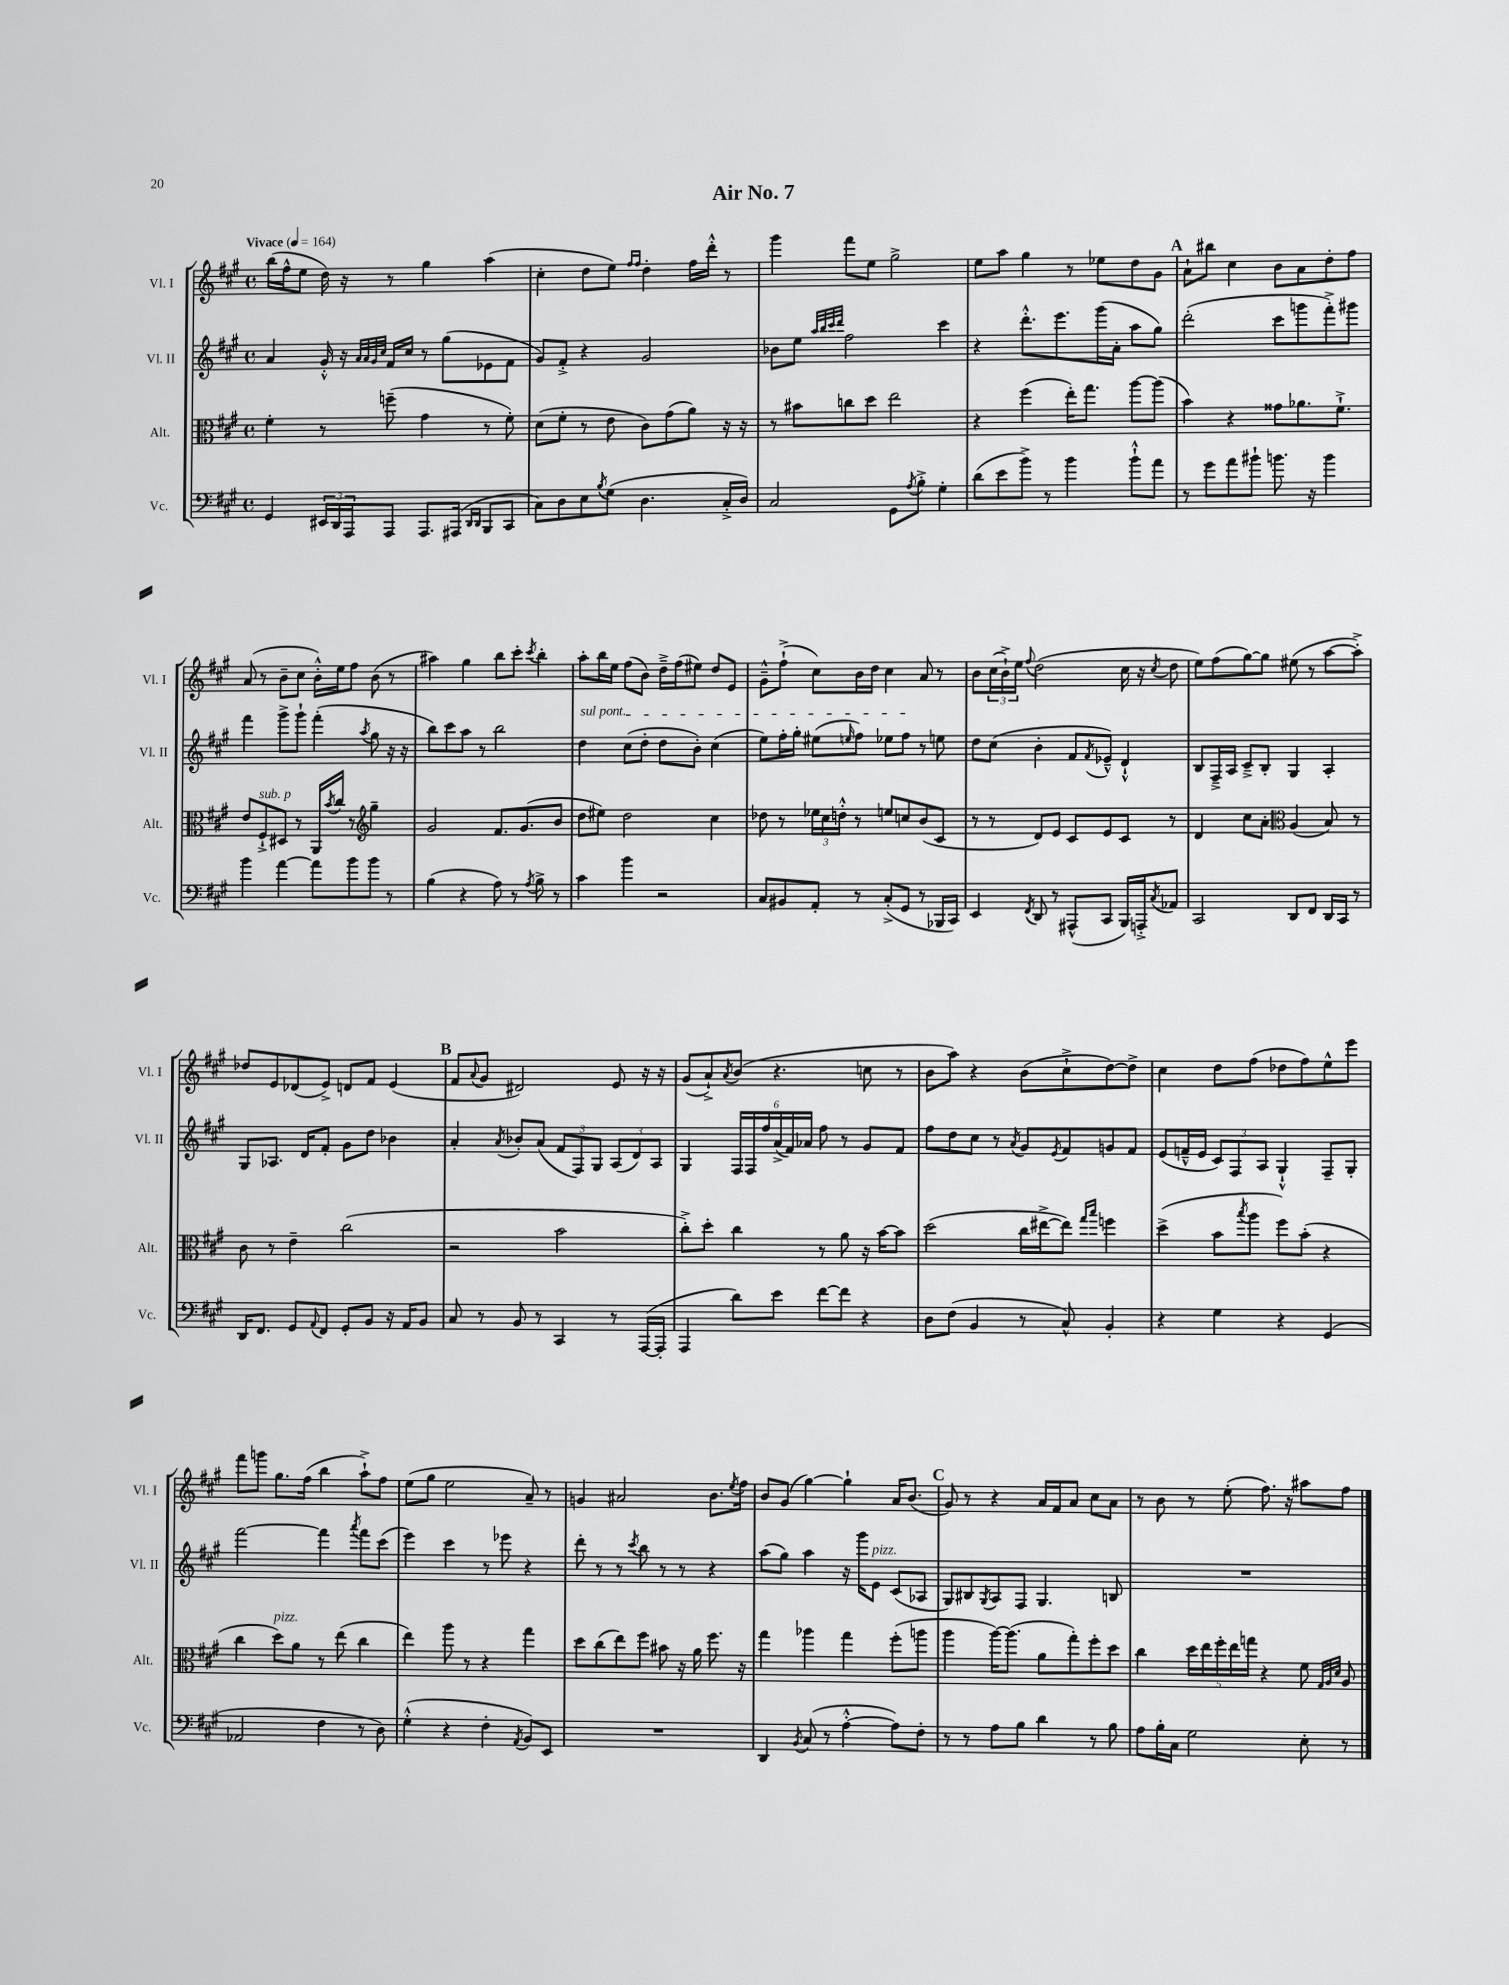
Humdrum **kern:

**kern	**kern	**kern	**kern
*part4	*part3	*part2	*part1
*staff4	*staff3	*staff2	*staff1
*I"Vc.	*I"Alt.	*I"Vl. II	*I"Vl. I
*I'Vc.	*I'Alt.	*I'Vl. II	*I'Vl. I
*clefF4	*clefC3	*clefG2	*clefG2
*k[f#c#g#]	*k[f#c#g#]	*k[f#c#g#]	*k[f#c#g#]
*M4/4	*M4/4	*M4/4	*M4/4
*met(c)	*met(c)	*met(c)	*met(c)
*MM164	*MM164	*MM164	*MM164
=1	=1	=1	=1
!	!	!	!LO:TX:a:B:t=Vivace
4GG#/	4f#'\	4a/	(16bb\LL
.	.	.	16ff#^^\J
.	.	.	8ee\J
24EE#X/LL	8r	16g#'^^/	16dd\)
24DD/	.	.	.
.	.	16r	16r
24AAA/J	.	.	.
.	.	32qqa/LLL	.
.	.	32qqa/	.
.	.	32qqg#/	.
.	.	32qqcc#/JJJ	.
8AAA/J	(8ffn~\	16f#/LL	8r
.	.	16cc#/JJ	.
8.AAA/L	4g#\	8r	4gg#\
.	.	(8gg#\L	.
(16AAA#X/Jk	.	.	.
16qqDD/LL	.	.	.
16qqDD/JJ	.	.	.
8BBB/L	8r	8e-X\	(4aa\
8CC#/J	8f#'\)	8f#\J	.
=2	=2	=2	=2
8C#\L)	(8d\L	8g#/L)	4cc#'\
8D\	8f#'\J	8f#'^/J	.
8E\	8r	4r	8dd\L
8qB/	.	.	.
(8G#\J	8e\	.	8ee\J)
.	.	.	16qqff#/LL
.	.	.	16qqff#/JJ
4.D\	8c#\L)	2g#/	4dd'\
.	(8g#\	.	.
.	8a\J)	.	16ff#\LL
.	.	.	16ddd'^^\JJ
16C#'^/LL	16r	.	8r
16D/JJ)	16r	.	.
=3	=3	=3	=3
2C#/	8r	8b-X\L	4ggg#\
.	8b#X\L	8ee\J	.
.	.	32qqaa/LLL	.
.	.	32qqbb/	.
.	.	32qqccc#/	.
.	.	32qqddd/JJJ	.
.	8ccn\	2ff#\	8fff#\L
.	8dd\J	.	8ee\J
8GG#\L	2ee\	.	2gg#^\
8qA/	.	.	.
8B'^\J	.	.	.
4G#'\	.	4ccc#\	.
=4	=4	=4	=4
(8d\L	4r	4r	8ee\L
8e\	.	.	8aa\J
8b^\J)	(4ff#\	8.ddd'^^\L	4gg#\
8r	.	.	.
.	.	8.eee\	.
4b\	16ee'\KL)	.	8r
.	8.gg#\J	.	.
.	.	(16ggg#\L	8ee-X\L
.	.	16a'\JJ	.
8b`^^\L	[8aa\L	8aa\L	8dd\
8a\J	(8aa\J]	8gg#\J)	8g#\J
!!LO:REH:place=s1:t=A
=5	=5	=5	=5
8r	4b\)	(2ddd'\	8a`\L
8g#\L	.	.	8bb#X\J
8a\	4r	.	4cc#\
8b#X`\J	.	.	.
8.bn\	8g##X\L	8ccc#\L	8b\L
.	8.a-X\	8gggn\	8a\
16r	.	.	.
4b\	.	8fff#'^\)	8dd'\
.	8.f#`^\J	.	.
.	.	8ggg#X\J	8ff#\J
!!LO:LB:g=z
=6	=6	=6	=6
4b\	8e/L	4fff#\	(8a/
!	!LO:TX:a:i:t=sub. p	!	!
.	8F#`^/	.	8r
[4a\	8D#X/J	8ggg#^\L	8b~\L
.	8r	8ggg#`\J	8cc#\J
8a\L]	16AA/LL	(4fff#'\	16b'^^\LL)
.	8qb/	.	.
.	16cc#/JJ	.	16ee\J
8b\	8r	.	8ff#\J
*	*clefG2	*	*
.	.	8qaa/	.
8b\J	4gg#~\	8gg#\	(8b\
8r	.	16r	8r
.	.	16r	.
=7	=7	=7	=7
(4B\	2g#/	8bb\L)	4aa#X\)
.	.	8ccc#\	.
4r	.	8aa\J	4gg#\
.	.	8r	.
8A\)	8.f#/L	2bb\	8bb\L
8r	.	.	8ccc#'\J
.	(8.g#/	.	.
8qA/	.	.	8qccc#/
8B^\	.	.	4bb'\
8r	8b/J	.	.
=8	=8	=8	=8
!	!	!LO:TX:a:i:t=sul pont.	!
4c#\	8dd\L	4dd\	8aa'\L
.	8ee#X\J)	.	16bb\L
.	.	.	16ee\JJ
4b\	2dd\	(8cc#\L	(8ff#\L
.	.	8dd'\J	8b\J)
2r	.	8dd\L	16dd~^\LL
.	.	.	(16ff#\J
.	.	8b'\J)	8ee#X\J)
.	4cc#\	(4cc#\	8dd/L
.	.	.	8e/J
=9	=9	=9	=9
8C#/L	8dd-X\	8ee\L)	8g#~^^\L
8BB#X/	8r	16ff#'\L	(8ff#`^\J
.	.	16gg#'\JJ	.
8AA'/J	24ee-X\LL	(8ee#X\L	8cc#\L)
.	24cc#\	.	.
.	24ddn'^^\JJ	.	.
.	.	16qqeen/	.
8r	8r	8ff#\J)	16b\L
.	.	.	16dd\JJ
(8C#'^/L	8een/L	8ee-X\L	4cc#\
8GG#/J	8ccn/	8ff#\J	.
8r	(8b/	8r	8a/
16BBB-X/LL	8c#/J	8een\	8r
16CC#/JJ)	.	.	.
=10	=10	=10	=10
4EE/	8r	8dd\L	8b\L
.	8r	(8cc#\J	(24cc#\L
.	.	.	24b`^\)
.	.	.	24ee\JJ
8qFF#/	.	.	8qqff#/
8DD/	8d/L)	4b'\	(2dd\
8r	8e/J	.	.
(8AAA#X^^/L	8c#/L	8f#/L	.
.	.	8qf#/	.
8CC#/J	8e/	8e-X~^^/J)	.
16BBB/LL)	8c#/J	4d`^^/	16cc#\
16AAAn'^/J	.	.	16r
8qC#/	.	.	8qcc#/
8AA-X/J	8r	.	8dd\
=11	=11	=11	=11
2CC#/	4d/	8B/L	8ee\L)
.	.	16F#~^/L	(8ff#\
.	.	16A/JJ	.
.	8cc#\L	8c#~^/L	[8gg#\)
.	8a'\J	8B'/J	8gg#\J]
*	*clefC3	*	*
8DD/L	(4A/	4G#/	(8ee#X\
8FF#/J	.	.	8r
16DD/LL	8B/)	4A'/	[8aa\L
16CC#/JJ	.	.	.
8r	8r	.	8aa'^\J])
!!LO:LB:g=z
=12	=12	=12	=12
16DD/KL	8c#\	8G#/L	8dd-X/L
8.FF#/J	.	.	.
.	8r	8.A-X/J	8e/
8GG#/L	4e~\	.	(8d-X/
.	.	16d/KL	.
8qqAA/	.	.	.
8FF#/J	.	8f#'/J	8e^/J)
8GG#'/L	(2cc#\	8g#\L	8dn/L
8BB/J	.	8dd\J	8f#/J
16r	.	4b-X\	(4e/
16AA/KL	.	.	.
8BB/J	.	.	.
!!LO:REH:place=s1:t=B
=13	=13	=13	=13
8C#/	2r	4a'/	8f#/L
.	.	.	8qqa/
8r	.	.	8g#/J
.	.	8qa/	.
8BB/	.	8b-X'/L	2d#X/)
8r	.	(8a/J	.
4CC#/	2b\	12f#/L	.
.	.	12F#/)	.
.	.	12G#/J	.
8r	.	(12A/L	8e/
.	.	12d/)	.
([16AAA/LL	.	.	16r
.	.	12A/J	.
16AAA'/JJ]	.	.	16r
=14	=14	=14	=14
4AAA/	8cc#'^\L)	4G#/	(8g#/L
.	8dd'\J	.	8a`^/)
.	.	.	8qa/
8d\L)	4cc#\	24F#/LL	(8b/J
.	.	24F#/	.
.	.	24ff#/	.
8e\J	.	(24a^/	4.r
.	.	24f#/)	.
.	.	24a-X/JJ	.
[8f#\L	8r	8ff#\	.
8f#\J]	8a\	8r	.
4r	16r	8g#/L	8ccn\
.	[16b\KL	.	.
.	8b\J]	8f#/J	8r
=15	=15	=15	=15
8D\L	(2dd\	8ff#\L	8b\L
(8F#\J	.	8dd\	8aa\J)
4BB/	.	8cc#\J	4r
.	.	8r	.
.	.	8qa/	.
8r	16cc#\LL	8g#/L	(8b\L
.	[16ee#X^\J	.	.
.	.	8qe/	.
8C#^^/)	8ee#\J])	8f#/	8cc#`^\
.	16qqgg#/LL	.	.
.	16qqbb/JJ	.	.
4BB'/	4ffn\	8gn/	[8dd\)
.	.	8f#/J	8dd^\J]
=16	=16	=16	=16
4r	(4dd^\	(8e/L	4cc#\
.	.	16fn~^^/L	.
.	.	16e/JJ	.
4G#\	8b\L	12c#/L)	8dd\L
.	.	12F#/	.
.	8qbb/	.	.
.	8aa\J	.	(8ff#\J
.	.	12A/J	.
4r	8ff#\L)	4G#`^^/	8dd-X\L
.	(8b'\J	.	8ff#\)
(4GG#/	4r	8F#~/L	8ee^^\
.	.	8G#'/J	8eee\J
!!LO:LB:g=z
=17	=17	=17	=17
2AA-X/	4cc#\	[2fff#\	8fff#\L
.	.	.	8gggn\J
!	!LO:TX:a:i:t=pizz.	!	!
.	8dd\L)	.	8.gg#\L
.	8a\J	.	.
.	.	.	(16ff#\Jk
4F#\	8r	4fff#\]	4bb\
.	(8ee\	.	.
.	.	8qaaa/	.
8r	4cc#\	8fff#\L	8aa`^\L)
8D\)	.	(8ccc#\J	8ff#\J
=18	=18	=18	=18
(4G#'^^\	4ee\)	4eee\)	(8ee\L
.	.	.	8gg#\J
4r	8aa\	4ccc#\	2ee\
.	8r	.	.
4F#'\	4r	8r	.
.	.	8eee-X\	.
8qAA/	.	.	.
8BB/L)	4gg#\	4r	8a~/)
8EE/J	.	.	8r
=19	=19	=19	=19
1r	8dd\L	8ddd'\	4gn/
.	(8cc#\	8r	.
.	8ee\)	8r	2a#X/
.	.	8qccc#/	.
.	8ff#\J	8bb\	.
.	8b#X\	8r	.
.	16r	8r	.
.	16a\	.	.
.	8.ff#\	4r	8.b\L
.	.	.	8qee/
.	16r	.	16ff#\Jk
=20	=20	=20	=20
4DD/	4gg#\	(8aa\L	8b/L
.	.	8gg#\J)	(8g#/J
8qBB/	.	.	.
(8C#/	4aa-X\	4aa\	[4gg#\)
8r	.	.	.
[4A'^^\	4gg#\	16r	4gg#`\]
.	.	16ggg#\KL	.
!	!	!LO:TX:a:i:t=pizz.	!
.	.	8e\J	.
8A\L])	(8ff#'\L	(8c#/L	16a/KL
.	.	.	(8.b/J
8F#'\J	8aan\J	8A-X/J	.
!!LO:REH:place=s1:t=C
=21	=21	=21	=21
8r	4aa\	8G#/L)	8g#/)
8r	.	8B#X/	8r
.	.	8qG#/	.
8A\L	[16aa\KL)	8A/	4r
.	(8.aa\J]	.	.
8B\J	.	8F#/J	.
4d\	8a\L	4.G#/	16a/LL
.	.	.	16f#/J
.	8gg#'\)	.	8a/J
8r	8ff#'\	.	8cc#\L
8B\	8dd\J	8Bn/	8a\J
=22	=22	=22	=22
8A\L	4cc#\	1r	8r
16B'\L	.	.	8b\
16C#\JJ	.	.	.
2G#\	20dd\LL	.	8r
.	20ee\	.	.
.	20ff#'\	.	.
.	.	.	(8ee'\
.	20ee\	.	.
.	20ggn\JJ	.	.
.	4r	.	8.ff#\)
.	.	.	16r
8E'\	8f#\	.	8aa#X\L
.	32qqG#/LLL	.	.
.	32qqA/	.	.
.	32qqd/JJJ	.	.
8r	8A/	.	8ff#\J
==	==	==	==
*-	*-	*-	*-
